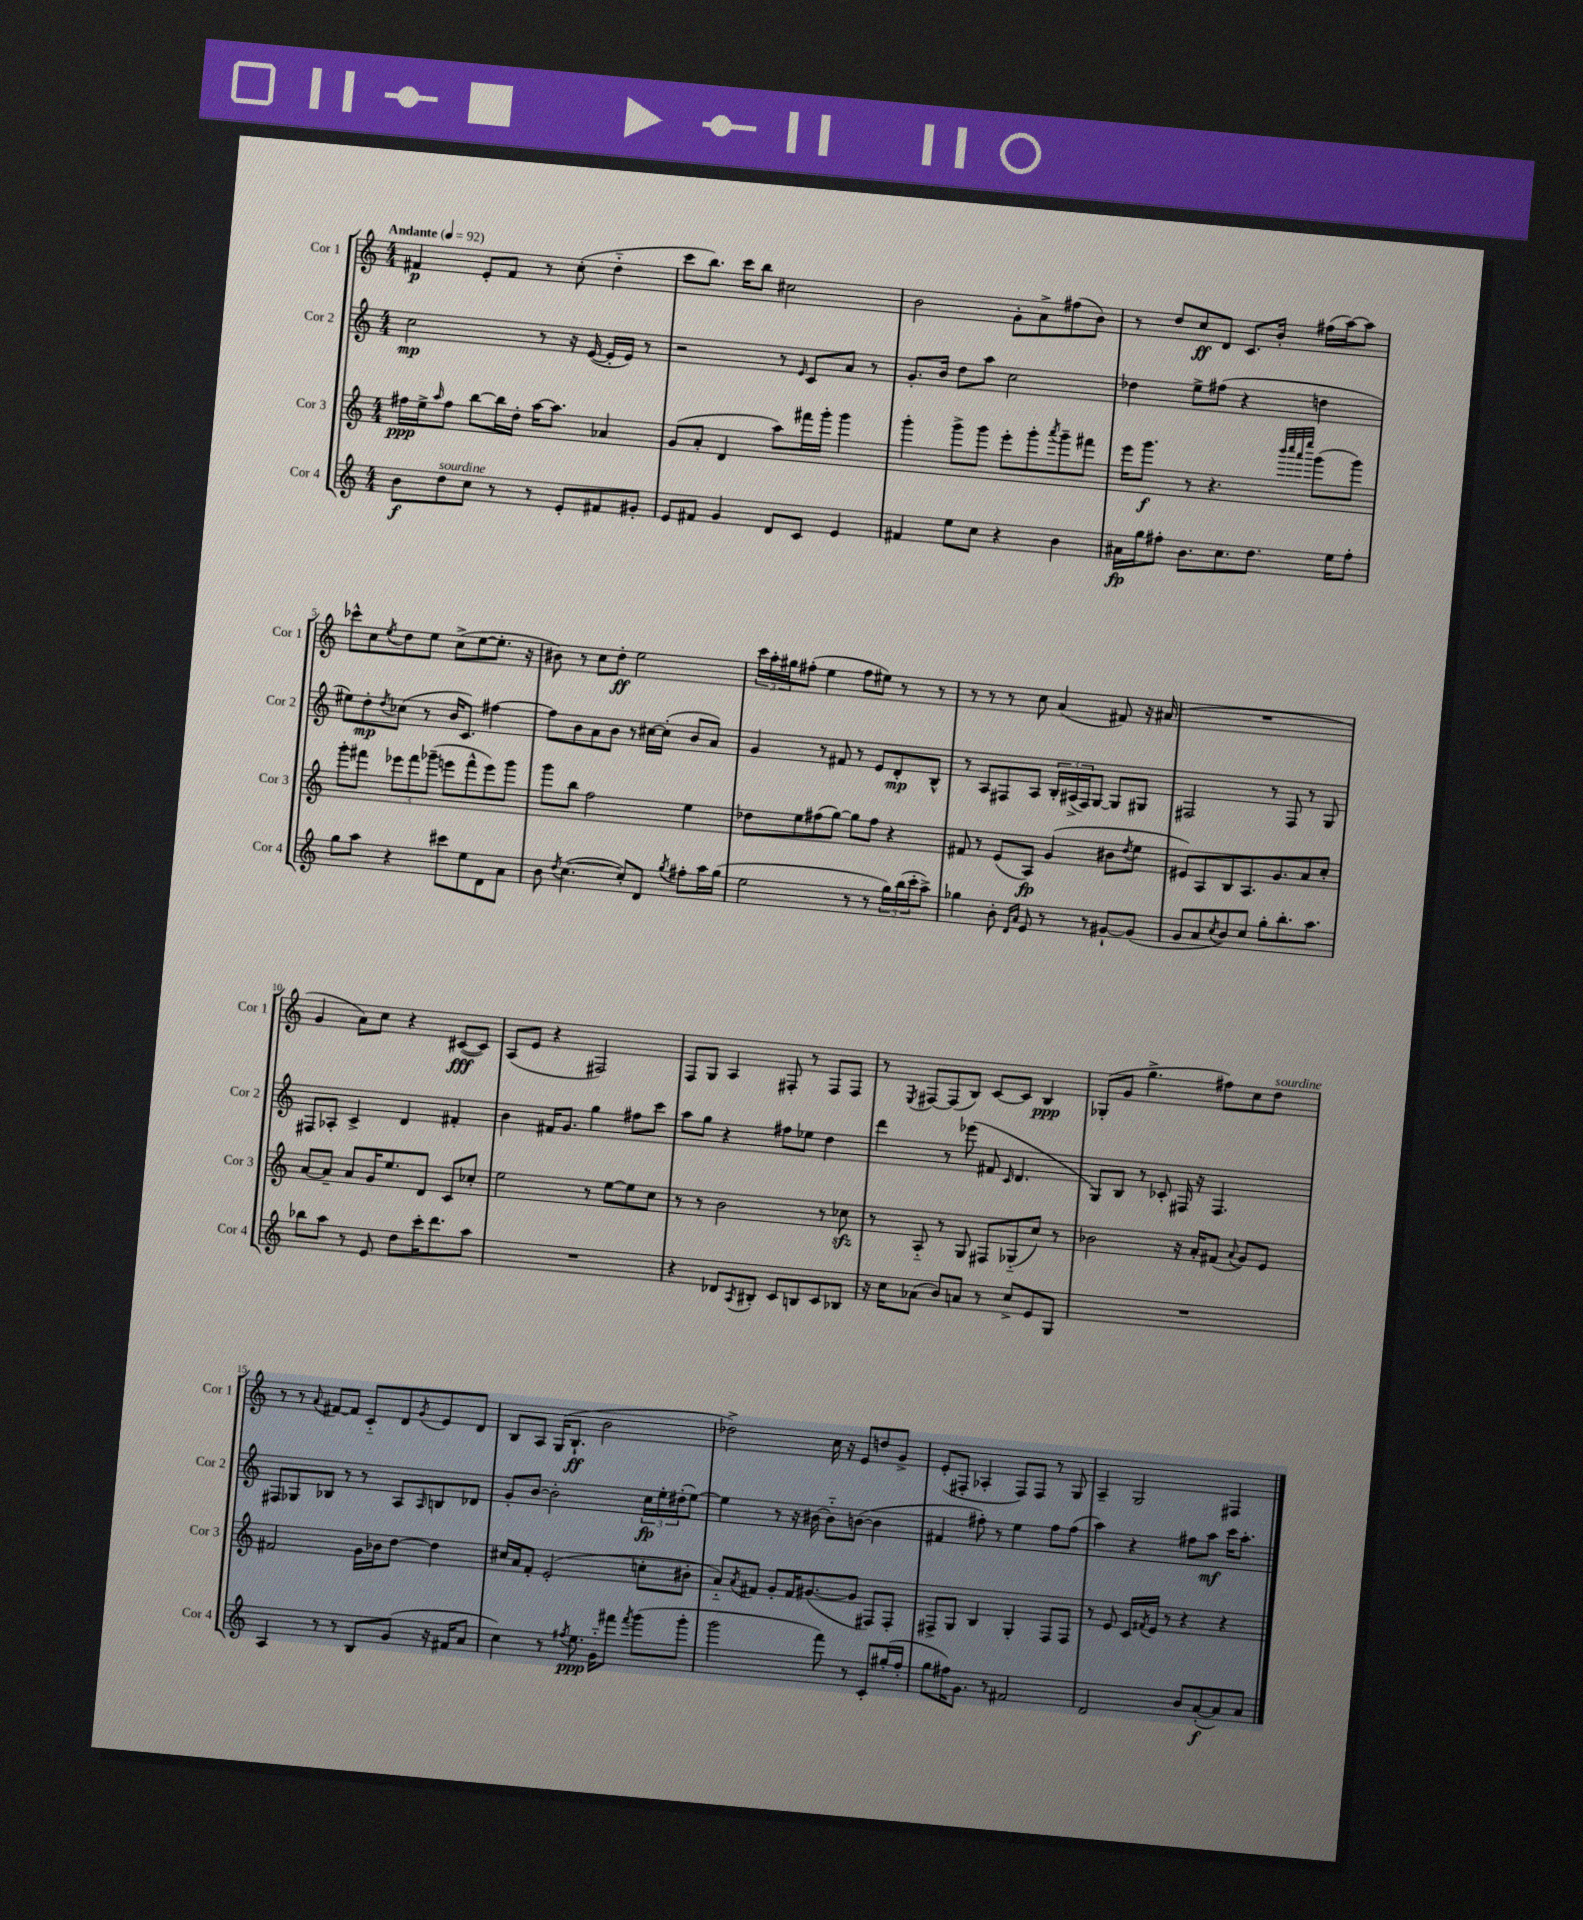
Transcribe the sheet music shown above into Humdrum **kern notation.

**kern	**kern	**kern	**kern
*staff4	*staff3	*staff2	*staff1
*clefG2	*clefG2	*clefG2	*clefG2
*k[]	*k[]	*k[]	*k[]
*M4/4	*M4/4	*M4/4	*M4/4
*MM92	*MM92	*MM92	*MM92
8b\L	16ff#\LL	2cc\	4f#/
.	16ee^\J	.	.
.	16qqaa/	.	.
8dd\	8ff#\J	.	.
8cc\J	[8bb\L	.	8e'/L
8r	16bb\]L	.	8f#/J
.	16dd'\JJ	.	.
8r	[16aa\LK	8r	8r
.	8.aa\]J	.	.
8e'/L	.	16r	(8cc'\
.	.	([16e/	.
8f#/	4a-/	16e'/]LL	4dd'~\
.	.	16e/JJ)	.
8g#'/J	.	8r	.
=	=	=	=
8e/L	(8g/L	2r	8ccc\L
8f#/J	8a'/J	.	8.bb\J)
4g/	4d/	.	.
.	.	.	16ccc\LK
.	.	.	8bb\J
8d/L	8aa\L)	8r	2cc#\
.	.	16qqe/	.
8c/J	16fff#\L	8c/L	.
.	16ggg'\JJ	.	.
4e/	4ggg\	8a/J	.
.	.	8r	.
=	=	=	=
4f#/	4ggg'\	8.g'/L	2b\
.	.	16b/Jk	.
8ee\L	8ggg^\L	8dd\L	.
8cc\J	8ggg\J	8aa\J	.
4r	8eee'\L	2cc\	8g'\L
.	8ggg'\	.	8a^\
.	8qaaa/	.	.
4b\	8ggg~\	.	(8ff#\
.	8fff#\J	.	8b\J)
=	=	=	=
16a#\LL	16eee\LK	4dd-\	8r
16gg\J	8.ggg\J	.	.
8ff#'\J	.	.	8dd/L
8.b\L	8r	8ee^\L	8cc/
.	4.r	(8ff#\J	8d/J
8.cc\	.	.	.
.	.	4r	8.c/L
8.dd\J	.	.	.
.	.	.	16b'/Jk
.	32qqbbb/LLL	.	.
.	32qqcccc/	.	.
.	32qqaaa/	.	.
.	32qqeeee/JJJ	.	.
.	(8ggg\L	4dd\	(16ff#\LL
16ee\LK	.	.	[16aa\J)
8ff#'\J	8ggg\J)	.	8aa\]J
=	=	=	=
8gg\L	8ggg'\L	8ee#\L)	8ccc-^^\L
8aa\J	8fff#\J	8dd'\	8cc\
.	.	8qdd/	8qee/
4r	12eee-\L	(8cc-\J	8dd\
.	12fff#\	.	.
.	.	8r	8ee\J
.	(12ggg-~\J	.	.
8ccc#\L	8eee\L	16b/LK	(8cc^\L
.	.	8.c/J)	.
8ee\	8fff#^^\	.	[8ee\
8d\	8eee\)	[4ff#\	8.ee'\]J
8a\J	8ggg-\J	.	.
.	.	.	16r
=	=	=	=
8b\	8ggg\L	8ff#\]L	8b#\)
8qdd/	.	.	.
([4.cc\	8bb\J	8b\	8r
.	2ff\	8a\	8cc\L
.	.	8b\J	8dd'\J
8cc'/]L)	.	8r	2ee\
8d/J	.	[16cc#\LL	.
.	.	(16cc#'\]JJ	.
8qgg/	.	.	.
8ff#'\L	4ee\	8b/L	.
16aa\L	.	8a/J)	.
(16gg\JJ	.	.	.
=	=	=	=
2ee\	8dd-\L	4g/	24ccc\LL
.	.	.	24aa'\
.	.	.	24gg#\J
.	8ee\	.	(8ff#'\J
.	(8ff#\	8r	4ee\
.	[8gg\J)	8f#/	.
8r	8gg\]L	8r	8ff#\L
8r	8ff#\J	8e/L	8ee#\J)
24gg\LL)	4r	8d'/	8r
(24bb\	.	.	.
24ccc'\J	.	.	.
8aa^\J)	.	8B^^/J	8r
=	=	=	=
4gg-\	8f#/	8r	8r
.	8r	8A/L	8r
8b'\	(8e/L	8F#/	8r
16qqd/LL	.	.	.
16qqa/JJ	.	.	.
8e/	8A/J)	8A/J	8cc\
8r	(4g/	24B'/LL	(4a/
.	.	(24A#^/	.
.	.	24F#/J)	.
8r	.	[8G/J	.
[8g#`/L	8b#\L	8G/]L	8f#/)
.	8qdd/	.	.
(8g#/]J	8ee\J	8G#/J	16r
.	.	.	(16a#/
=	=	=	=
8g/L	8e#/L)	2F#/	1r
8a/	8A/	.	.
8qcc/	.	.	.
8b/)	8B/	.	.
8cc/J	8.A/	.	.
8gg'\L	.	8r	.
.	8.g/	.	.
8.bb'\	.	8F#/	.
.	8a/	8r	.
8.aa\J	.	.	.
.	8cc'/J	8G/	.
=	=	=	=
8bb-\L	[8a/L	8F#/L	4g/
8aa\J	8a~/]J	8A-'/J	.
8r	8a/L	4c^/	8a\L)
8e/	16g/K	.	8cc\J
.	8.ee/	.	.
8dd\L	.	4d/	4r
16ccc'\K	8d/J	.	.
8.ddd\	.	.	.
.	8c/L	4f#'/	([8c#/L
8aa\J	8cc-'/J	.	8c#/]J)
=	=	=	=
1r	2ee\	4b\	(8A/L
.	.	.	8e/J
.	.	16f#/LK	4r
.	.	8.g/J	.
.	8r	4gg\	2F#/)
.	[8ee\L	.	.
.	8ee\]	8ff#\L	.
.	8cc\J	8ccc\J	.
=	=	=	=
4r	8r	8aa\L	8F/L
.	8r	8gg\J	8G/J
8d-/L	2b\	4r	4A/
8qA/	.	.	.
8B#'/J	.	.	.
8c/L	.	8ff#\L	8F#'/
8B/	.	8ee-\J	8r
8c/	8r	4dd\	8F#/L
8B-/J	8cc-\	.	8F#/J
=	=	=	=
16r	8r	4ddd\	8r
16cc\LK	.	.	.
.	.	.	8qE/
(8a-\J	8A'~/	.	[8F#/L
8b/L)	8r	8r	(8F#/]
8a/J	8G/	(8eee-\	8B/J)
8r	8F#/L	8f#/	[8c/L
.	.	16qqc/	.
8cc^/L	(8G-'~/	4.d/	8c/]J
8e/	8cc/J)	.	4B/
8G/J	8r	.	.
=	=	=	=
1r	2b-\	8G/L)	(8G-'/L
.	.	8B/J	8g/J
.	.	8r	4.gg^\
.	.	8c-'/	.
.	16r	16F#/	.
.	16a'/LK	16r	.
.	(8f#/J	4.F#/	8ff#\L)
.	8qqa/	.	.
.	8g/L)	.	8cc\
.	8e/J	.	8dd\J
=	=	=	=
4A/	2f#/	8F#/L	8r
.	.	8G-/	8r
.	.	.	8qqa/
8r	.	8B-/J	[8f#/L
8r	.	8r	8f#/]J
8B/L	16g\LL	8r	8c'~/L
.	16b-\J	.	.
(8g/J	[8dd\J	8A/L	8d/
.	.	16qqA/	8qg/
16r	4dd\]	8B/	8e/
16f#/LK	.	.	.
8a/J	.	8d-/J	8d/J
=	=	=	=
4cc\)	16cc#/LL	8g'/L	8B/L
.	16a/J	.	.
.	8f'/J	[8b/J	8A/J
8r	(2e'/	2b'\]	(16G/LK
.	.	.	8.B`/J
8qff#/	.	.	.
8.ee\	.	.	.
.	.	.	2b\
16g'~\LK	.	.	.
8fff#\J	.	.	.
8qfff#/	.	.	.
(8ggg\L	8cc'\L	24cc\LL	.
.	.	24ee'\	.
.	.	(24dd#'\J	.
8ggg'\J	8b#'\J	[8ee\J)	.
=	=	=	=
2ggg\	8a'~/L)	4ee\]	2dd-^\)
.	8qa/	.	.
.	8f#/J	.	.
.	8g'/L	8r	.
.	16f#/K	16r	.
.	([8.g#/	[16b#\	.
8fff\)	.	8b#'~\]L	16cc\
.	.	.	16r
8r	8g#/]J	([8b\J	8e/L
8c'/L	8F#/L)	4b\]	8dd/
(16gg#'/L	8F#'/J	.	8g^/J
16ff'/JJ	.	.	.
=	=	=	=
8gg\L	8F#^/L	4f#/	(8e'/L
16ff#\K)	8G/J	.	8F#'/J
8.g\J	.	.	.
.	4B/	8ff#'\)	4A-'/
8r	.	8r	.
2f#/	4G'/	4ee\	8F#/L)
.	.	.	8F#/J
.	8F#/L	8ff#\L	8r
.	8F#/J	(8ff#\J	8G/
=	=	=	=
2d/	8r	4aa\)	4A~/
.	8e/	.	.
.	16c/LL	4r	2G/
.	8qf#/	.	.
.	16e/JJ	.	.
.	8r	.	.
8b/L	4r	8ff#\L	.
([8a'/	.	8aa\J	.
8a/])	4r	16ccc\LK	4F#/
.	.	8.aa'\J	.
8a/J	.	.	.
==	==	==	==
*-	*-	*-	*-
